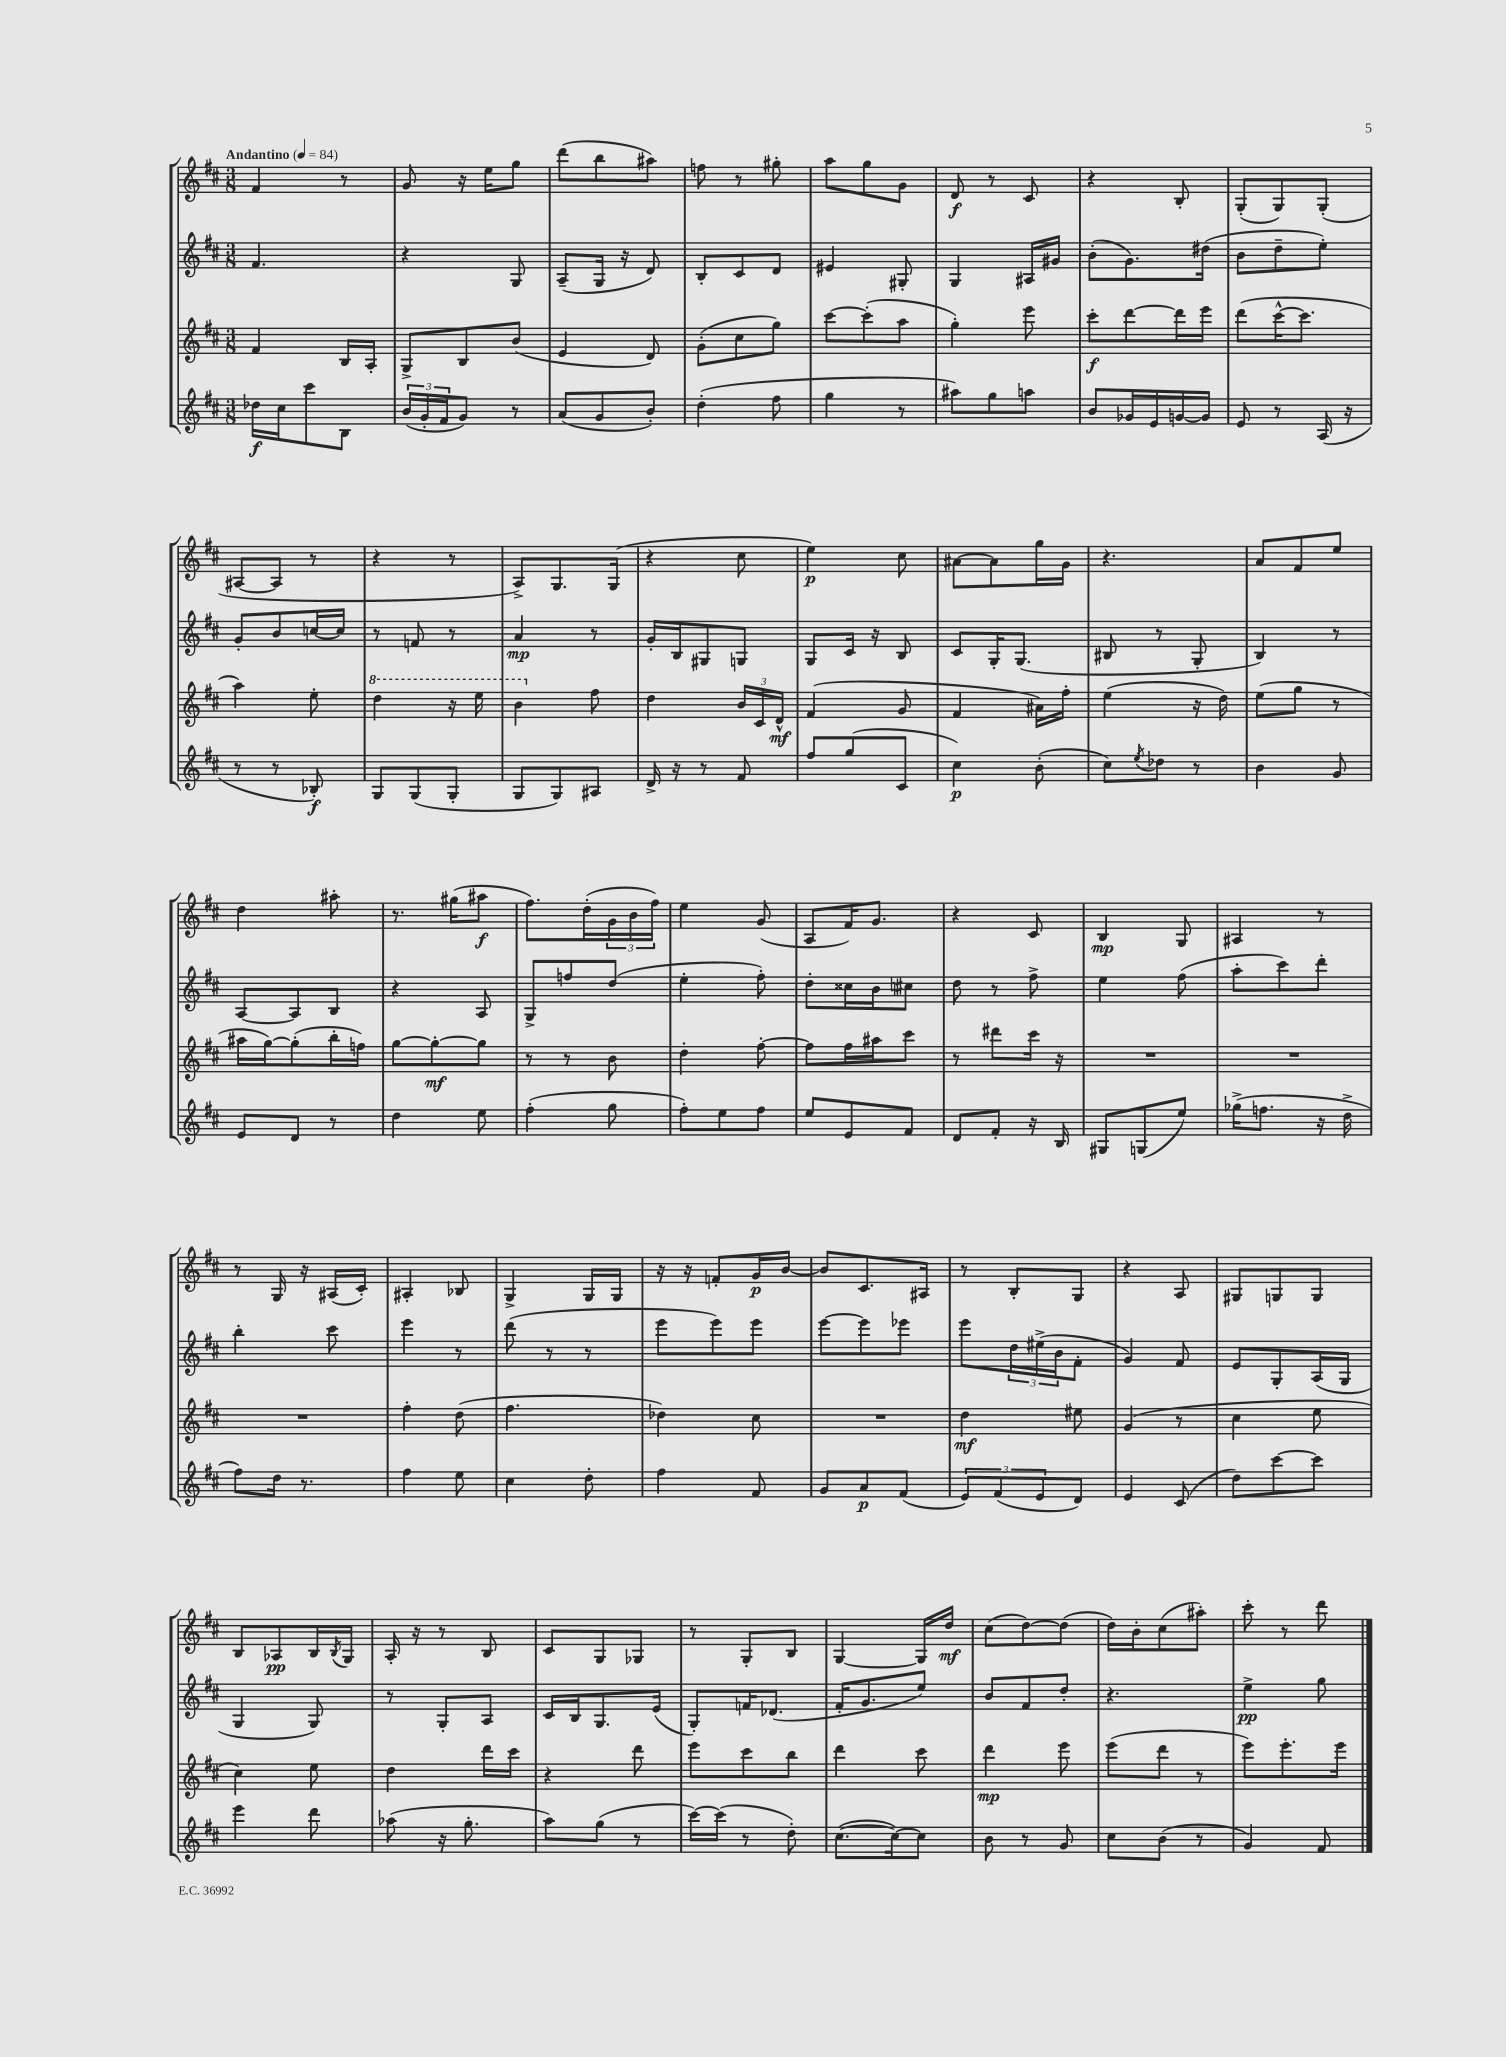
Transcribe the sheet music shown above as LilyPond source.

<<
\new StaffGroup <<
\new Staff = "s0" {
    \clef treble \key d \major \numericTimeSignature \time 3/8 \tempo "Andantino" 4 = 84
    fis'4 r8 |
    g'8 r16 e''16 g''8 |
    d'''8( b''8 ais''8) |
    f''8 r8 gis''8-. |
    a''8 g''8 g'8 |
    d'8\f r8 cis'8 |
    r4 b8-. |
    g8-.( g8) g8-.( |
    ais8~ ais8 r8 |
    r4 r8 |
    a8->) g8. g16( |
    r4 cis''8 |
    e''4\p) cis''8 |
    ais'8~ ais'8 g''16 g'16 |
    r4. |
    a'8 fis'8 e''8 |
    d''4 ais''8-. |
    r8. gis''16( ais''8\f |
    fis''8.) d''16-.( \tuplet 3/2 { g'16 b'16 fis''16) } |
    e''4 g'8( |
    a8 fis'16) g'8. |
    r4 cis'8 |
    b4\mp g8 |
    ais4 r8 |
    r8 g16 r16 ais16( cis'16-.) |
    ais4-. bes8 |
    g4-> g16 g16 |
    r16 r16 f'8-. g'16\p b'16~ |
    b'8 cis'8. ais16 |
    r8 b8-. g8 |
    r4 a8 |
    gis8 g8 g8 |
    b8 aes8\pp b16 \acciaccatura { b8 } g16 |
    a16-. r16 r8 b8 |
    cis'8 g8 ges8 |
    r8 g8-. b8 |
    g4~ g16 d''16\mf |
    cis''8( d''8~) d''8( |
    d''16) b'16-. cis''8( ais''8-.) |
    cis'''8-. r8 d'''8 \bar "|." |
}
\new Staff = "s1" {
    \clef treble \key d \major \numericTimeSignature \time 3/8
    fis'4. |
    r4 g8 |
    a8--( g16 r16 d'8) |
    b8-. cis'8 d'8 |
    eis'4 gis8-. |
    g4 ais16 gis'16 |
    b'8-.( g'8.) dis''16( |
    b'8 d''8-- e''8-.) |
    g'8-. b'8 c''16~ c''16 |
    r8 f'8 r8 |
    a'4\mp r8 |
    g'16-. b16 gis8 g8 |
    g8 cis'16 r16 b8 |
    cis'8 g16-. g8.( |
    bis8 r8 g8-. |
    b4) r8 |
    a8~ a8 b8 |
    r4 a8 |
    g8-> f''8 d''8( |
    e''4-. fis''8-.) |
    d''8-. cisis''16 b'16 cis''8 |
    d''8 r8 fis''8-> |
    e''4 fis''8( |
    a''8-. cis'''8) d'''8-. |
    b''4-. cis'''8 |
    e'''4 r8 |
    d'''8( r8 r8 |
    e'''8 e'''8) e'''8 |
    e'''8~ e'''8 ees'''8 |
    e'''8 \tuplet 3/2 { d''16 eis''16->( b'16 } fis'8-. |
    g'4) fis'8 |
    e'8 g8-. a16( g16 |
    g4 g8) |
    r8 g8-. a8 |
    cis'16 b16 g8. e'16( |
    g8-.) f'16 des'8.( |
    fis'16-. g'8. e''8) |
    b'8 fis'8 d''8-. |
    r4. |
    e''4->\pp g''8 \bar "|." |
}
\new Staff = "s2" {
    \clef treble \key d \major \numericTimeSignature \time 3/8
    fis'4 b16 a16-. |
    g8-> b8 b'8( |
    e'4 d'8) |
    g'8-.( cis''8 g''8) |
    cis'''8~ cis'''8-.( a''8 |
    g''4-.) e'''8 |
    cis'''8-.\f d'''8~ d'''16 e'''16 |
    d'''8( cis'''16~-^ cis'''8. |
    a''4) e''8-. |
    \ottava #1 d'''4 r16 e'''16 |
    b''4 \ottava #0 fis''8 |
    d''4 \tuplet 3/2 { b'16 cis'16 d'16-^\mf } |
    fis'4( g'8 |
    fis'4 ais'16) fis''16-. |
    e''4( r16 d''16) |
    e''8( g''8 r8 |
    ais''16 g''16~) g''8-.( b''16-. f''16) |
    g''8~ g''8~-.\mf g''8 |
    r8 r8 b'8 |
    d''4-. fis''8~-. |
    fis''8 fis''16 ais''16 cis'''8 |
    r8 dis'''8 cis'''16 r16 |
    R4. |
    R4. |
    R4. |
    fis''4-. d''8( |
    fis''4. |
    des''4) cis''8 |
    R4. |
    d''4\mf eis''8 |
    g'4( r8 |
    cis''4 e''8 |
    cis''4) e''8 |
    d''4 d'''16 cis'''16 |
    r4 d'''8 |
    e'''8 cis'''8 b''8 |
    d'''4 cis'''8 |
    d'''4\mp e'''8 |
    e'''8( d'''8 r8 |
    e'''8) e'''8.-. e'''16 \bar "|." |
}
\new Staff = "s3" {
    \clef treble \key d \major \numericTimeSignature \time 3/8
    des''16\f cis''16 cis'''8 b8 |
    \tuplet 3/2 { b'16( g'16-. fis'16 } g'8) r8 |
    a'8( g'8 b'8-.) |
    d''4-.( fis''8 |
    g''4 r8 |
    ais''8) g''8 a''8 |
    b'8 ges'16 e'16 g'16~ g'16 |
    e'8 r8 a16( r16 |
    r8 r8 bes8-.\f) |
    g8 g8( g8-. |
    g8 g8) ais8 |
    d'16-> r16 r8 fis'8 |
    fis''8 g''8( cis'8 |
    cis''4\p) b'8-.( |
    cis''8) \acciaccatura { e''8 } des''8 r8 |
    b'4 g'8 |
    e'8 d'8 r8 |
    d''4 e''8 |
    fis''4-.( g''8 |
    fis''8-.) e''8 fis''8 |
    e''8 e'8 fis'8 |
    d'8 fis'8-. r16 b16 |
    gis8 g8( e''8) |
    ges''16->( f''8. r16 d''16-> |
    fis''8) d''16 r8. |
    fis''4 e''8 |
    cis''4 d''8-. |
    fis''4 fis'8 |
    g'8 a'8\p fis'8( |
    \tuplet 3/2 { e'8) fis'8( e'8 } d'8) |
    e'4 cis'8( |
    d''8) cis'''8~ cis'''8 |
    e'''4 d'''8 |
    aes''8( r16 g''8.-. |
    a''8) g''8( r8 |
    cis'''16~) cis'''16( r8 d''8-.) |
    cis''8.~( cis''16~) cis''8 |
    b'8 r8 g'8 |
    cis''8 b'8( r8 |
    g'4) fis'8 \bar "|." |
}
>>
>>
\layout { \context { \Score \remove "Bar_number_engraver" } }
